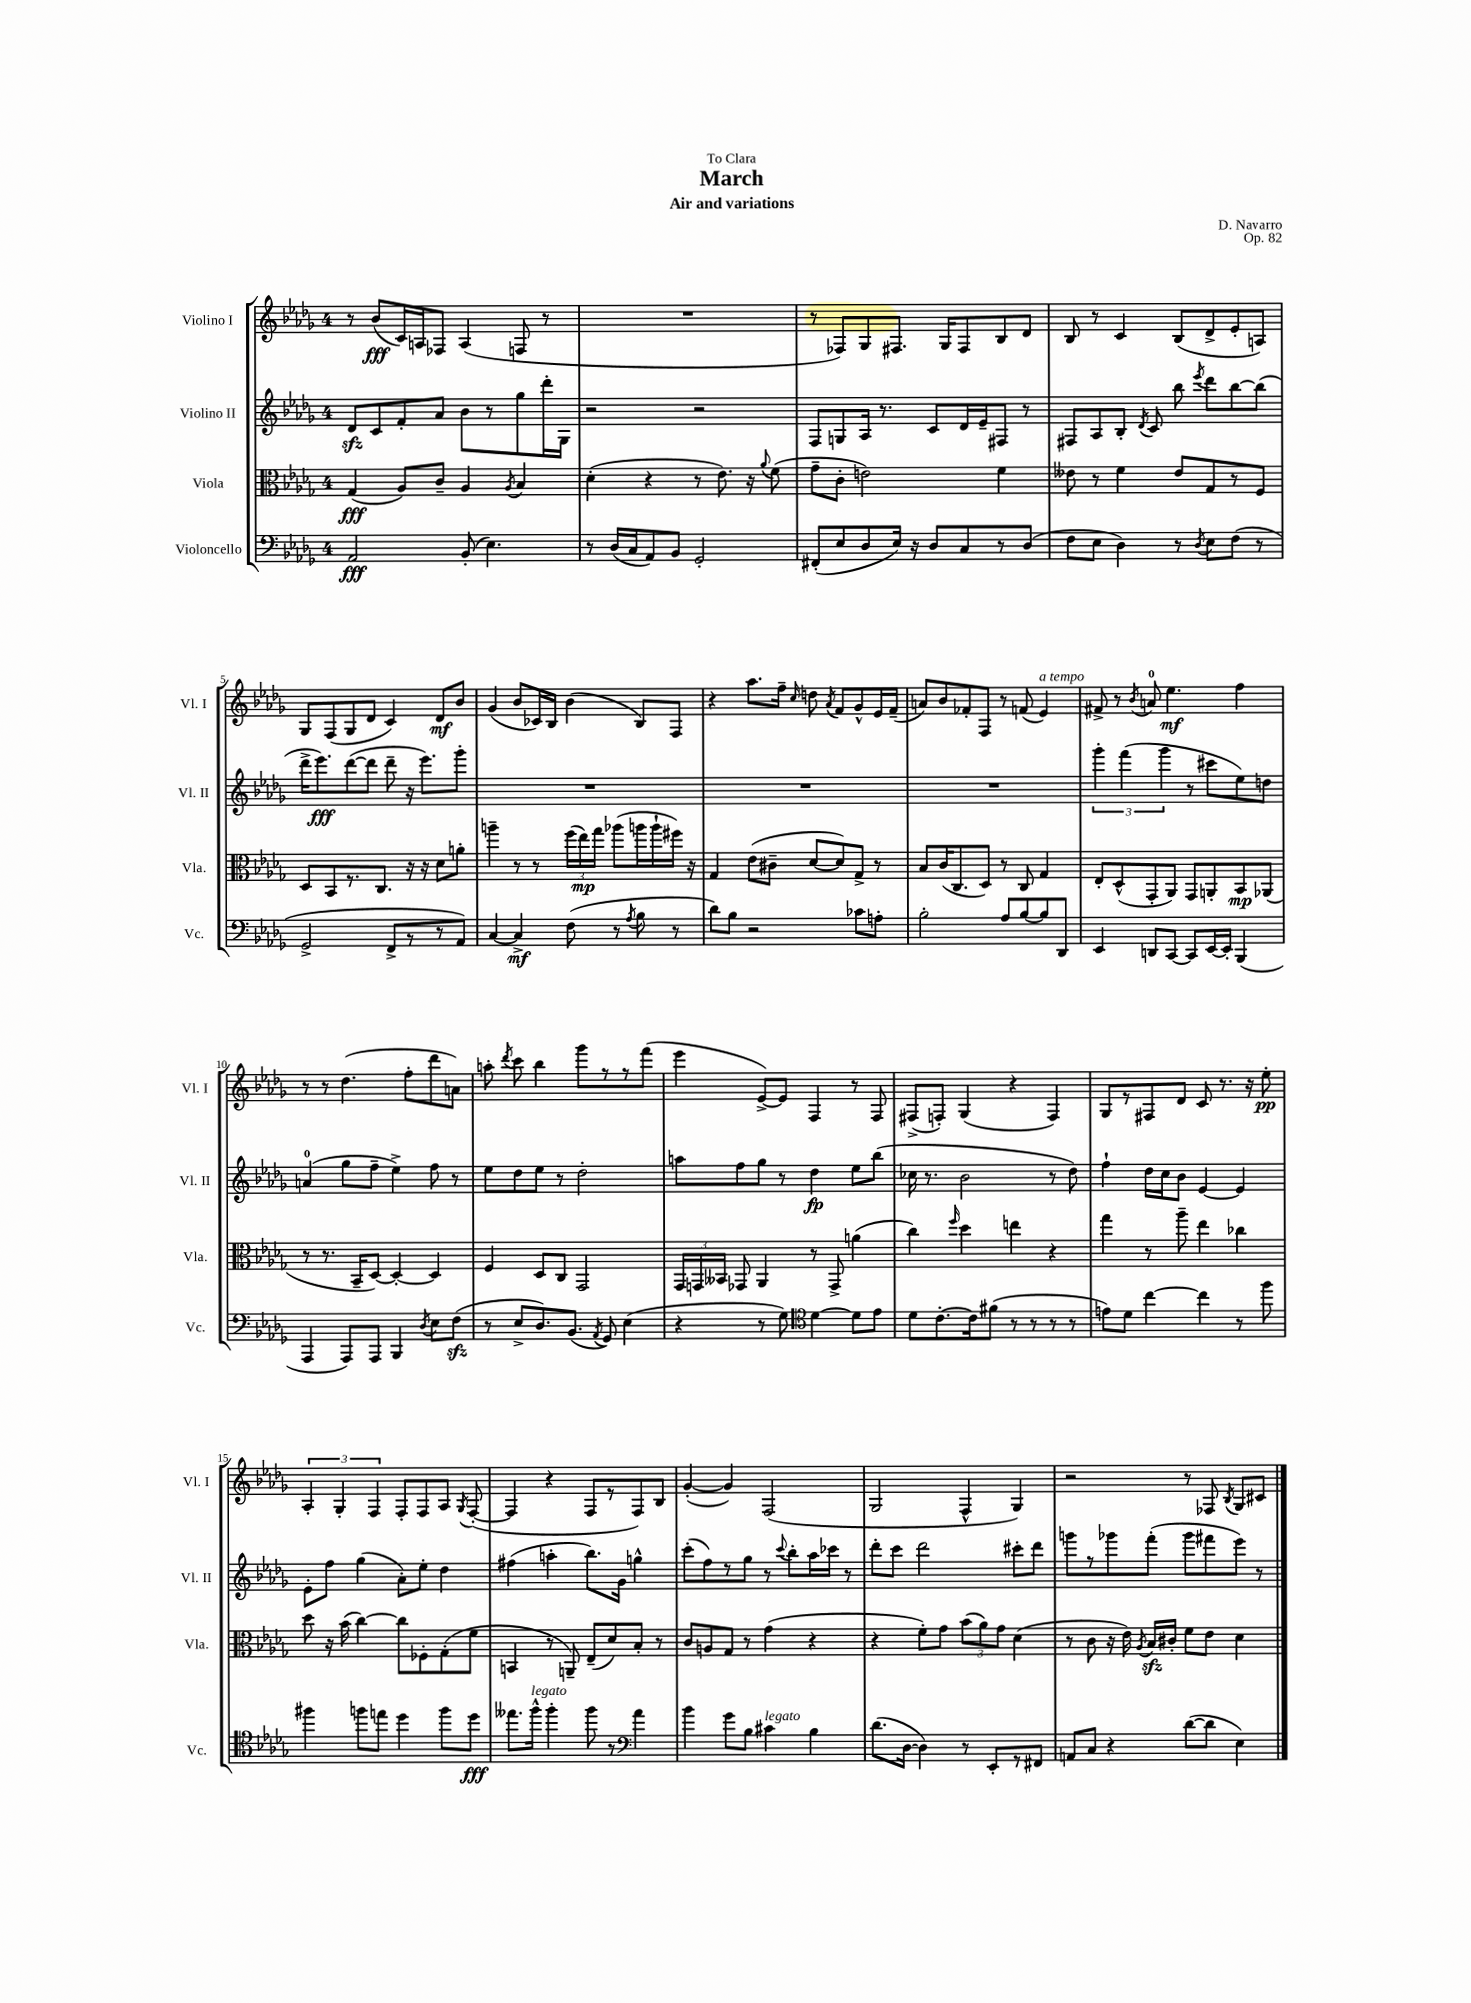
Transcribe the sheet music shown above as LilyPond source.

\header { title = "March" composer = "D. Navarro" subtitle = "Air and variations" dedication = "To Clara" opus = "Op. 82" }
<<
\new StaffGroup <<
\new Staff = "s0" \with { instrumentName = "Violino I" shortInstrumentName = "Vl. I" } {
    \clef treble \key des \major \once \override Staff.TimeSignature.style = #'single-digit \time 4/4
    \autoBeamOff r8 bes'8[\fff( c'16) a16 fes8] a4( f8 r8 |
    R1 |
    r8 fes8[) ges8 fis8.] ges16[ fis8 bes8 des'8] |
    bes8 r8 c'4 bes8[( des'8-> ees'8-. a8]) |
    ges8[ f8( ges8 des'8] c'4) des'8[\mf bes'8] |
    ges'4( bes'8[ ces'16) bes16] bes'4( bes8[) f8] |
    r4 aes''8.[ f''16]-- \grace { c''16 } d''8 \acciaccatura { aes'8 } f'8[ ges'8-^ ees'16 f'16]--( |
    a'8[) bes'8 fes'8-. f8] r8 f'8( ees'4^\markup { \italic "a tempo" }) |
    fis'8-> r8 \acciaccatura { bes'8 } a'8-0 ees''4.\mf f''4 |
    r8 r8 des''4.( f''8[-. des'''8 a'8]) |
    a''8-. \acciaccatura { des'''8 } c'''8 bes''4 ges'''8[ r8 r8 f'''8]( |
    ees'''4 ees'8[~->) ees'8] f4 r8 f8 |
    fis8[->( f8]-.) ges4( r4 f4) |
    ges8[ r8 fis8 des'8] c'8 r8. r16 ees''8-.\pp |
    \tuplet 3/2 { aes4-. ges4-. f4 } f8[-. f8 aes8] \acciaccatura { ges8 } f8~-.( |
    f4 r4 f8[ r8 f8) bes8] |
    ges'4~-.( ges'4) f2( |
    ges2 f4-^ ges4) |
    r2 r8 fes8 \acciaccatura { bes8 } ges8[ cis'8] \bar "|." |
}
\new Staff = "s1" \with { instrumentName = "Violino II" shortInstrumentName = "Vl. II" } {
    \clef treble \key des \major \once \override Staff.TimeSignature.style = #'single-digit \time 4/4
    \autoBeamOff des'8[\sfz c'8 f'8-. aes'8] bes'8[ r8 ges''8 des'''16-. ges16] |
    r2 r2 |
    f8[ g8 aes16] r8. c'8[ des'16 ees'16-- fis8] r8 |
    fis8[ aes8 bes8]-. \acciaccatura { des'8 } c'8 bes''8 \acciaccatura { ees'''8 } des'''8[ bes''8~ bes''8]( |
    des'''16[-> ees'''8.\fff) des'''8~( des'''8] des'''8-- r16 ees'''8.[) ges'''8]-. |
    R1 |
    R1 |
    R1 |
    \tuplet 3/2 { ges'''4-. f'''4( ges'''4 } r8 cis'''8[ ees''8) d''8] |
    a'4-0( ges''8[ f''8]-- ees''4->) f''8 r8 |
    ees''8[ des''8 ees''8] r8 des''2-. |
    a''8[ f''8 ges''8] r8 des''4\fp ees''8[ bes''8]( |
    ces''16 r8. bes'2 r8 des''8) |
    f''4-! des''16[ c''16 bes'8] ees'4~ ees'4 |
    ees'8[-. f''8] ges''4( aes'8[-.) ees''8]-. des''4 |
    fis''4( a''4-. bes''8.[) ges'16] g''4-^ |
    c'''8[-.( f''8) r8 ges''8] r8 \appoggiatura { c'''8 } bes''8[-. aes''16 ces'''16] r8 |
    des'''8[-. c'''8] des'''2 cis'''8[-. des'''8] |
    g'''8[ r8 ges'''8 f'''8]-.( ges'''8[ fis'''8 ees'''8]) r8 \bar "|." |
}
\new Staff = "s2" \with { instrumentName = "Viola" shortInstrumentName = "Vla." } {
    \clef alto \key des \major \once \override Staff.TimeSignature.style = #'single-digit \time 4/4
    \autoBeamOff ges4\fff( aes8[) c'8]-- aes4 \acciaccatura { aes8 } bes4 |
    des'4-.( r4 r8 ees'8.) r16 \appoggiatura { aes'8 } f'8( |
    ges'8[-- c'8]-. e'2) f'4 |
    eeses'8 r8 f'4 eeses'8[ ges8 r8 f8] |
    des8[ bes,8 r8. c8.] r16 r16 des'8[ a'8]-. |
    a''4-- r8 r8 \tuplet 3/2 { f''16[( ees''16\mp) ges''16] } aes''8[( a''16 a''16-! fis''16]) r16 |
    ges4 ees'8[( cis'8]-- des'8[~ des'8) ges8]-> r8 |
    bes8[ c'16( c8. des8]) r8 c8 ges4 |
    ees8[-. des8-^( ges,8-. aes,8]) ges,8[ a,8-. bes,8\mp aes,8]( |
    r8 r8. bes,16[-- des8]~) des4~-. des4 |
    f4 des8[ c8] ges,2 |
    \tuplet 3/2 { ges,16[ g,16 beses,16] } ges,8 aes,4 r8 ges,8-> a'4( |
    c''4) \grace { f''16 } des''4 e''4 r4 |
    ges''4 r8 aes''8-- ees''4 ces''4 |
    des''8 r16 bes'16( c''4~) c''8[ fes8-. ges8-.( f'8] |
    b,4 r8 a,8--) ees8[--( des'8) bes8]-. r8 |
    c'8[ a8 ges8] r8 ges'4( r4 |
    r4 f'8[-.) ges'8] \tuplet 3/2 { bes'8[( aes'8) ges'8] } des'4( |
    r8 c'8 r16 ees'16) \acciaccatura { aes8 } bes16[\sfz cis'16]-. f'8[ ees'8] des'4 \bar "|." |
}
\new Staff = "s3" \with { instrumentName = "Violoncello" shortInstrumentName = "Vc." } {
    \clef bass \key des \major \once \override Staff.TimeSignature.style = #'single-digit \time 4/4
    \autoBeamOff aes,2\fff bes,8-.( ees4.) |
    r8 des16[( c16 aes,8) bes,8] ges,2-. |
    fis,8[-.( ees8 des8 ees16]) r16 des8[ c8 r8 des8]( |
    f8[ ees8] des4) r8 \acciaccatura { des8 } ees8[ f8]( r8 |
    ges,2-> f,8[-> r8 r8 aes,8]) |
    c4~ c4->\mf f8( r8 \acciaccatura { aes8 } bes8 r8 |
    des'8[) bes8] r2 ces'8[ a8]-. |
    bes2-. aes8[ bes8~ bes8 des,8] |
    ees,4 d,8[ c,8]~ c,8[ ees,16~ ees,16]-. bes,,4( |
    aes,,4 aes,,8[) aes,,8] bes,,4 \acciaccatura { des8 } ees8[ f8]\sfz( |
    r8 ees8[-> des8.) bes,8.]( \acciaccatura { aes,8 } ges,8) ees4( |
    r4 r8 ges8) \clef tenor des'4~ des'8[ ees'8] |
    des'8[ c'8.~-. c'16 fis'8]( r8 r8 r8 r8 |
    e'8[) des'8] c''4~ c''4 r8 f''8 |
    fis''4 f''8[ e''8] des''4 f''8[ des''8]\fff |
    eeses''8.[ f''16]-^^\markup { \italic "legato" } f''4-. f''8 r8 \clef bass aes'4 |
    bes'4 ges'8[ bes8] cis'4^\markup { \italic "legato" } bes4 |
    des'8.[( des16]~ des4) r8 ees,8[-. r8 fis,8] |
    a,8[ c8] r4 des'8[~( des'8] ees4) \bar "|." |
}
>>
>>
